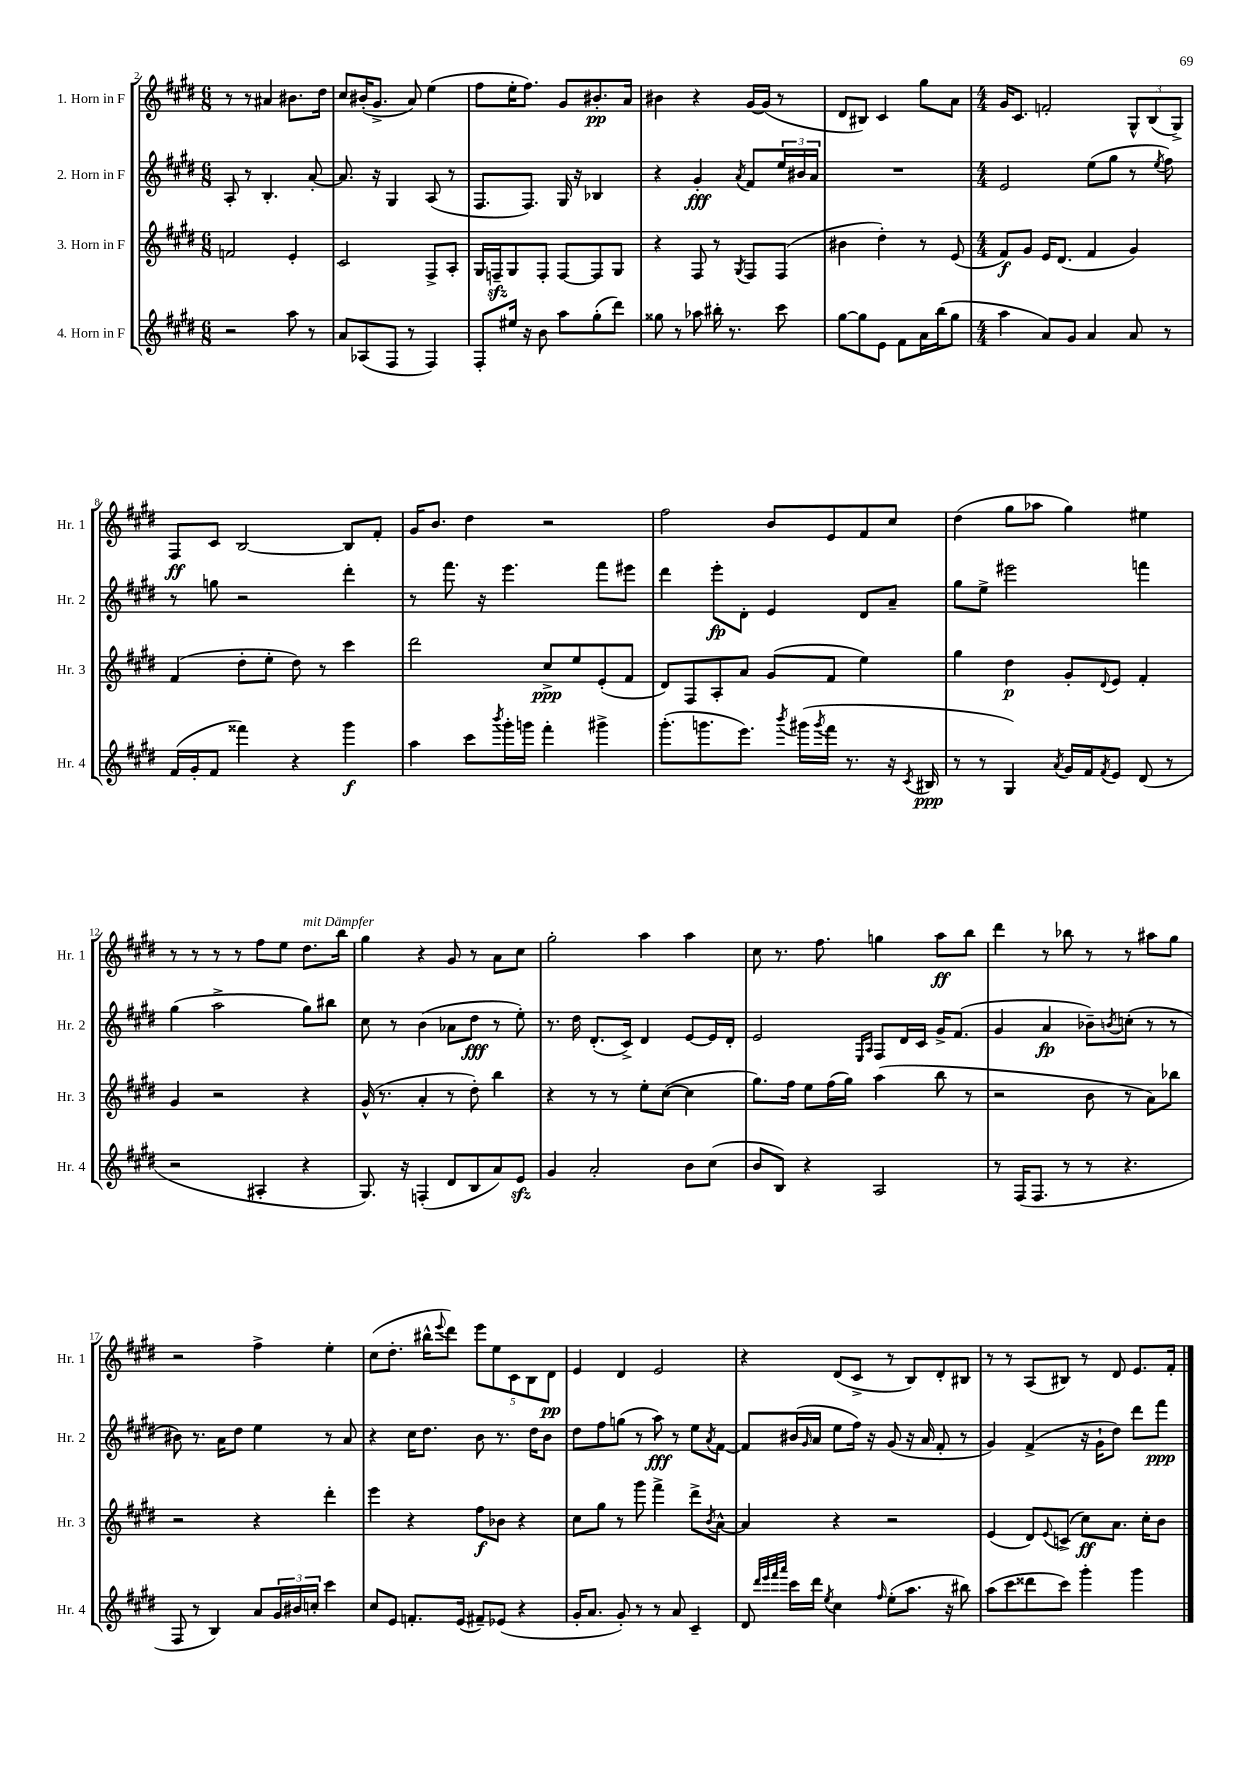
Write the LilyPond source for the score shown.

<<
\new StaffGroup <<
\new Staff = "s0" \with { instrumentName = "1. Horn in F" shortInstrumentName = "Hr. 1" } {
    \clef treble \key e \major \numericTimeSignature \time 6/8
    r8 r8 ais'4 bis'8. dis''16 |
    cis''8 bis'16-.( gis'8.-> a'8) e''4( |
    fis''8 e''16-. fis''8.) gis'8 bis'8.-.\pp a'16 |
    bis'4 r4 gis'16~ gis'16( r8 |
    dis'8 bis8) cis'4 gis''8 a'8 |
    \numericTimeSignature \time 4/4 gis'16 cis'8. f'2-. \tuplet 3/2 { gis8-^ b8( gis8->) } |
    fis8\ff cis'8 b2~ b8 fis'8-. |
    gis'16 b'8. dis''4 r2 |
    fis''2 b'8 e'8 fis'8 cis''8 |
    dis''4( gis''8 aes''8 gis''4) eis''4 |
    r8 r8 r8 r8 fis''8 e''8 dis''8.^\markup { \italic "mit Dämpfer" } b''16 |
    gis''4 r4 gis'8 r8 a'8 cis''8 |
    gis''2-. a''4 a''4 |
    cis''8 r8. fis''8. g''4 a''8\ff b''8 |
    dis'''4 r8 bes''8 r8 r8 ais''8 gis''8 |
    r2 fis''4-> e''4-. |
    cis''8( dis''8.-. bis''16-^ \appoggiatura { e'''8 } dis'''8) \tuplet 5/4 { e'''8 e''8 cis'8 b8 dis'8\pp } |
    e'4 dis'4 e'2 |
    r4 dis'8( cis'8-> r8 b8) dis'8-. bis8 |
    r8 r8 a8( bis8) r8 dis'8 e'8. fis'16-. \bar "|." |
}
\new Staff = "s1" \with { instrumentName = "2. Horn in F" shortInstrumentName = "Hr. 2" } {
    \clef treble \key e \major \numericTimeSignature \time 6/8
    a8-. r8 b4.-. a'8~-. |
    a'8. r16 gis4 a8( r8 |
    fis8. fis8.) gis16 r16 bes4 |
    r4 gis'4-.\fff \acciaccatura { a'8 } fis'8 \tuplet 3/2 { e''16 bis'16 a'16 } |
    R2. |
    \numericTimeSignature \time 4/4 e'2 e''8( gis''8 r8 \acciaccatura { e''8 } fis''8) |
    r8 g''8 r2 dis'''4-. |
    r8 fis'''8. r16 e'''4. fis'''8 eis'''8 |
    dis'''4 e'''8-.\fp dis'8-. e'4 dis'8 a'8-- |
    gis''8 e''8-> eis'''2 f'''4 |
    gis''4( a''2-> gis''8) bis''8 |
    cis''8 r8 b'4( aes'8 dis''8\fff r8 e''8-.) |
    r8. dis''16 dis'8.-.( cis'16->) dis'4 e'8~ e'16 dis'16-. |
    e'2 \grace { e16 a16 } fis8 dis'16 cis'16 gis'16-> fis'8.( |
    gis'4 a'4\fp bes'8--) \acciaccatura { b'8 } c''8-.( r8 r8 |
    bis'8) r8. a'16 dis''8 e''4 r8 a'8 |
    r4 cis''16 dis''8. b'8 r8. dis''16 b'8 |
    dis''8 fis''8 g''8( r8 a''8\fff) r8 e''8 \acciaccatura { a'8 } fis'8~ |
    fis'8 bis'16( \grace { gis'16 } a'16 e''8 fis''16) r16 gis'8( r16 a'16 fis'8-. r8 |
    gis'4) fis'4->( r16 gis'16-! dis''8) dis'''8 fis'''8\ppp \bar "|." |
}
\new Staff = "s2" \with { instrumentName = "3. Horn in F" shortInstrumentName = "Hr. 3" } {
    \clef treble \key e \major \numericTimeSignature \time 6/8
    f'2 e'4-. |
    cis'2 fis8-> a8-. |
    gis16 f16--\sfz gis8 f8-. f8~ f8 gis8 |
    r4 fis8 r8 \acciaccatura { gis8 } fis8 fis8( |
    bis'4 dis''4-.) r8 e'8( |
    \numericTimeSignature \time 4/4 fis'8\f) gis'8 e'16 dis'8.( fis'4 gis'4) |
    fis'4( dis''8-. e''8-. dis''8) r8 cis'''4 |
    dis'''2 cis''8->\ppp e''8 e'8-.( fis'8 |
    dis'8) fis8 a8-. a'8 gis'8( fis'8 e''4) |
    gis''4 dis''4\p gis'8-. \appoggiatura { dis'8 } e'8 fis'4-. |
    gis'4 r2 r4 |
    gis'16-^( r8. a'4-. r8 dis''8-.) b''4 |
    r4 r8 r8 e''8-. cis''8~( cis''4 |
    gis''8.) fis''16 e''8 fis''16( gis''16) a''4( b''8 r8 |
    r2 b'8 r8 a'8) bes''8 |
    r2 r4 dis'''4-. |
    e'''4 r4 fis''8\f bes'8 r4 |
    cis''8 gis''8 r8 gis'''8 fis'''4-> dis'''8-> \acciaccatura { b'8 } a'8~-^ |
    a'4 r4 r2 |
    e'4( dis'8) \appoggiatura { e'8 } c'8->( cis''8\ff) a'8. cis''16-. b'8 \bar "|." |
}
\new Staff = "s3" \with { instrumentName = "4. Horn in F" shortInstrumentName = "Hr. 4" } {
    \clef treble \key e \major \numericTimeSignature \time 6/8
    r2 a''8 r8 |
    a'8 aes8( fis8 r8 fis4) |
    fis8-. eis''16 r16 b'8 a''8 gis''8-.( dis'''8) |
    gisis''8 r8 aes''8 bis''16-. r8. cis'''8 |
    gis''8~ gis''8 e'8 fis'8 a'16 b''16( gis''8 |
    \numericTimeSignature \time 4/4 a''4 a'8) gis'8 a'4 a'8 r8 |
    fis'16( gis'16-. fis'8 fisis'''4) r4 gis'''4\f |
    a''4 cis'''8 \acciaccatura { b'''8 } gis'''16-. g'''16 fis'''4-. gis'''4-> |
    gis'''8.-.( g'''8. e'''8.) \acciaccatura { b'''8 } gis'''16( \acciaccatura { gis'''8 } fis'''16 r8. r16 \acciaccatura { cis'8 } bis16\ppp |
    r8 r8 gis4) \acciaccatura { a'8 } gis'16 fis'16 \acciaccatura { fis'8 } e'8 dis'8( r8 |
    r2 ais4-. r4 |
    gis8.) r16 f4-.( dis'8 b8 a'8) e'8\sfz |
    gis'4 a'2-. b'8 cis''8( |
    b'8 b8) r4 a2 |
    r8 fis16( fis8. r8 r8 r4. |
    fis8 r8 b4) a'8 \tuplet 3/2 { gis'16 bis'16 c''16-. } cis'''4 |
    cis''8 e'8 f'8.-. e'16( fis'8--) ees'8( r4 |
    gis'16-. a'8. gis'8-.) r8 r8 a'8 cis'4-- |
    dis'8 \grace { dis'''32 e'''32 fis'''32 a'''32 } cis'''16 dis'''16 \acciaccatura { e''8 } cis''4 \grace { fis''16 } e''8-.( a''8. r16 bis''8) |
    a''8( cis'''8 disis'''8 cis'''8) gis'''4-. gis'''4 \bar "|." |
}
>>
>>
\layout { \context { \Score currentBarNumber = #2 } }
